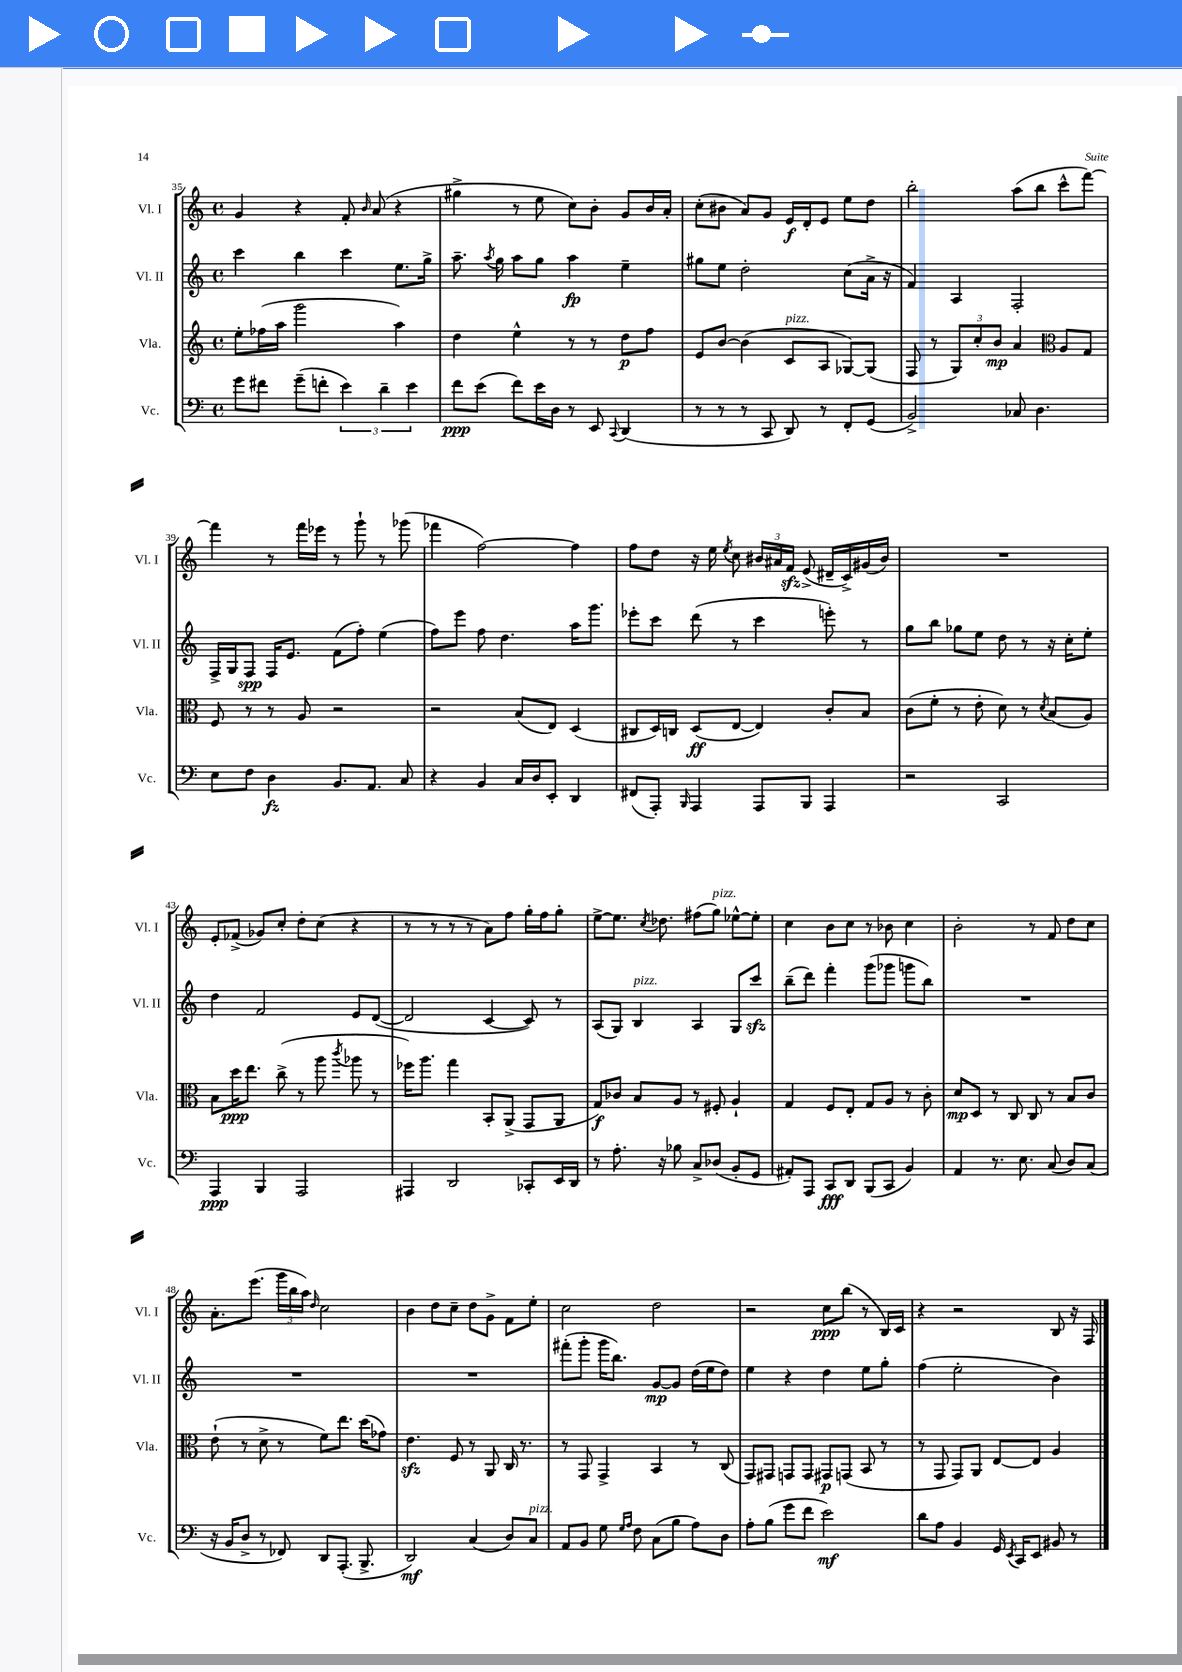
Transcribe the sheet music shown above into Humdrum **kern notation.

**kern	**kern	**kern	**kern
*staff4	*staff3	*staff2	*staff1
*clefF4	*clefG2	*clefG2	*clefG2
*k[]	*k[]	*k[]	*k[]
*M4/4	*M4/4	*M4/4	*M4/4
*met(c)	*met(c)	*met(c)	*met(c)
8g\L	8ee'\L	4ccc\	4g/
8f#\J	(16ff-\L	.	.
.	16aa\JJ	.	.
(8g~\L	2ggg\	4bb\	4r
8f'\J	.	.	.
6e\)	.	4ccc\	8f'/
.	.	.	16qqb/
.	.	.	(8a/
6d~\	.	.	.
.	4aa\)	8.ee\L	4r
6e\	.	.	.
.	.	16gg^\Jk	.
=	=	=	=
8f\L	4dd\	8.aa~\	4gg#^\
(8e\J	.	.	.
.	.	8qaa/	.
.	.	16gg\	.
8f\L)	4ee^^\	8aa\L	8r
16e\L	.	8gg\J	8ee\
16D\JJ	.	.	.
8r	8r	4aa\	8cc\L)
8EE/	8r	.	8b'\J
8qqCC/	.	.	.
(4DD/	8dd\L	4ee~\	8g/L
.	8ff\J	.	16b/L
.	.	.	16a'/JJ
=	=	=	=
8r	8e/L	8gg#\L	(8cc'\L
8r	[8b/J	8ee\J	8b#\J
8r	(4b\]	2dd'\	8a/L)
8CC/	.	.	8g/J
8DD/)	8c/L	.	16e/LL
.	.	.	16d'/J
8r	8A/J	.	8e/J
8FF'/L	[8G-/L)	(8cc\L	8ee\L
(8GG/J	(8G-/]J	16a^\Jk	8dd\J
.	.	16r	.
=	=	=	=
2BB^/)	8F/	4f/)	2bb'\
.	8r	.	.
.	12G/L)	4A/	.
.	12cc'/	.	.
.	12b/J	.	.
8C-/	4a/	2F'/	(8aa\L
4.D\	.	.	8bb\J
*	*clefC3	*	*
.	8A/L	.	8ccc^^\L
.	8G/J	.	[8fff\J)
=	=	=	=
8E\L	8F/	16F^/LL	4fff\]
.	.	16G/J	.
8F\J	8r	8F/J	.
4D\	8r	16F/LK	8r
.	.	8.e/J	.
.	8A/	.	16fff\LL
.	.	.	16eee-\JJ
8.BB/L	2r	(8f\L	8r
.	.	8ff'\J)	8ggg`\
8.AA/J	.	.	.
.	.	(4ee\	8r
8C/	.	.	(8ggg-\
=	=	=	=
4r	2r	8ff\L)	4fff-\
.	.	8eee\J	.
4BB/	.	8ff\	[2ff\)
.	.	4.dd\	.
16C/LL	(8B/L	.	.
16D/J	.	.	.
8EE'/J	8E/J)	.	.
4DD/	(4D/	16aa\LK	4ff\]
.	.	8.ggg\J	.
=	=	=	=
(8FF#/L	8C#/L	8eee-'\L	8ff\L
8AAA'/J)	16D/L)	8ccc\J	8dd\J
.	16C/JJ	.	.
16qqBBB/	.	.	.
4AAA/	(8D/L	(8ddd\	16r
.	.	.	16ee\
.	.	.	8qee/
.	[8E/J	8r	8cc\
8AAA/L	4E/])	4ccc\	24b#/LL
.	.	.	24a#/
.	.	.	24f/JJ
8BBB/J	.	.	(8e^/
4AAA/	8c'/L	8eee'\)	16d#~/LL
.	.	.	16c^/)
.	8B/J	8r	(16g#/
.	.	.	16b#/JJ)
=	=	=	=
2r	(8c\L	8gg\L	1r
.	8f'\J	8bb\J	.
.	8r	8gg-\L	.
.	8e'\	8ee\J	.
2CC/	8d\)	8dd\	.
.	8r	8r	.
.	8qd/	.	.
.	(8B/L	16r	.
.	.	16cc'\LK	.
.	8A/J)	8ee'\J	.
=	=	=	=
4AAA/	8B\L	4dd\	8e'/L
.	16dd\K	.	(8f-^/J
.	8.ee\J	.	.
4BBB/	.	2f/	8g-/L)
.	(8cc^\	.	8cc'/J
2AAA/	8r	.	8dd'\L
.	8aa\	.	(8cc\J
.	8qccc/	.	.
.	8aa-\	8e/L	4r
.	8r	([8d/J	.
=	=	=	=
4AAA#/	16ff-\LK)	2d/]	8r
.	8.aa\J	.	.
.	.	.	8r
2DD/	4gg\	.	8r
.	.	.	8r
.	8BB'/L	[4c/	8a\L)
.	(8AA^/J	.	8ff\J
8CC-'/L	8GG/L	8c/])	16gg'\LL
.	.	.	16ff\J
16EE/L	8AA/J	8r	8gg'\J
16DD/JJ	.	.	.
=	=	=	=
8r	8G/L)	(8A/L	[8ee^\L
8.A'\	8c-/J	8G/J)	8.ee\]J
.	8B/L	4B/	.
.	.	.	8qcc/
16r	.	.	8.dd-\
8B-\	8A/J	.	.
8C^/L	8r	4A/	(8ff#\L
(8D-/J	8F#'/	.	8gg\J)
8BB'/L	4A`/	8G/L	[8ee-^^\L
8GG/J	.	8ccc/J	8ee-'\]J
=	=	=	=
8AA#'/L)	4G/	(8bb~\L	4cc\
8AAA/J	.	8ddd\J)	.
8CC/L	8F/L	4fff'\	8b\L
8DD/J	8E'/J	.	8cc\J
(8BBB/L	8G/L	(8ggg\L	8r
8CC/J	8A/J	8ggg-\J	8b-\
4BB/)	8r	8ggg\L	4cc\
.	8c'\	8bb\J)	.
=	=	=	=
4AA/	8d/L	1r	2b'\
.	8D/J	.	.
8.r	8r	.	.
.	8C/	.	.
8.E\	.	.	.
.	8C/	.	8r
(8C/	8r	.	8f/
8D/L)	8B/L	.	8dd\L
(8C/J	8c/J	.	8cc\J
=	=	=	=
16r	(8e`\	1r	8.a'\L
16BB/LK	.	.	.
8D^/J	8r	.	.
.	.	.	(8.eee\J
8r	8d^\	.	.
8FF-/)	8r	.	24ggg\LL
.	.	.	24bb\
.	.	.	24aa\JJ)
.	.	.	16qqdd/
8DD/L	8f\L)	.	2cc\
(8.AAA'/J	8.ee\J	.	.
8.BBB^/	(16dd\LK	.	.
.	8g-\J)	.	.
=	=	=	=
2DD/)	4.e\	1r	4b\
.	.	.	8dd\L
.	8F/	.	8cc~\J
(4C/	8r	.	8dd\L
.	8AA/	.	8g^\J
8D/L)	16C/	.	8f\L
.	8.r	.	.
8C/J	.	.	8ee'\J
=	=	=	=
8AA/L	8r	(8fff#'\L	2cc\
8BB/J	8GG/	8ggg'\J	.
8G\	4GG^/	16ggg\LK	.
.	.	8.bb\J)	.
16qqG/LL	.	.	.
16qqA/JJ	.	.	.
8F\	.	.	.
(8C\L	4BB/	[8g/L	2dd\
8B\J	.	8g/]J	.
8A\L)	8r	(16dd\LL	.
.	.	16ee\J	.
8D\J	(8C/	8dd\J)	.
=	=	=	=
8A'\L	8GG/L)	4ee\	2r
(8B\J	8GG#/J	.	.
8g\L	8GG/L	4r	.
8f\J	8GG/J	.	.
2e\)	8GG#/L	4dd\	8cc\L
.	(8GG/J	.	(8bb\J
.	8BB/	8ee\L	8r
.	8r	8gg'\J	16B/LL)
.	.	.	16c/JJ
=	=	=	=
8d\L	8r	(4ff\	4r
8A\J	8GG/	.	.
4BB/	8GG/L)	2ee'\	2r
.	8AA/J	.	.
16GG/	[8E/L	.	.
8qEE/	.	.	.
16CC/LK	.	.	.
8EE/J	8E/]J	.	.
8BB#/	4A/	4b\)	8B/
8r	.	.	16r
.	.	.	16F/
==	==	==	==
*-	*-	*-	*-
